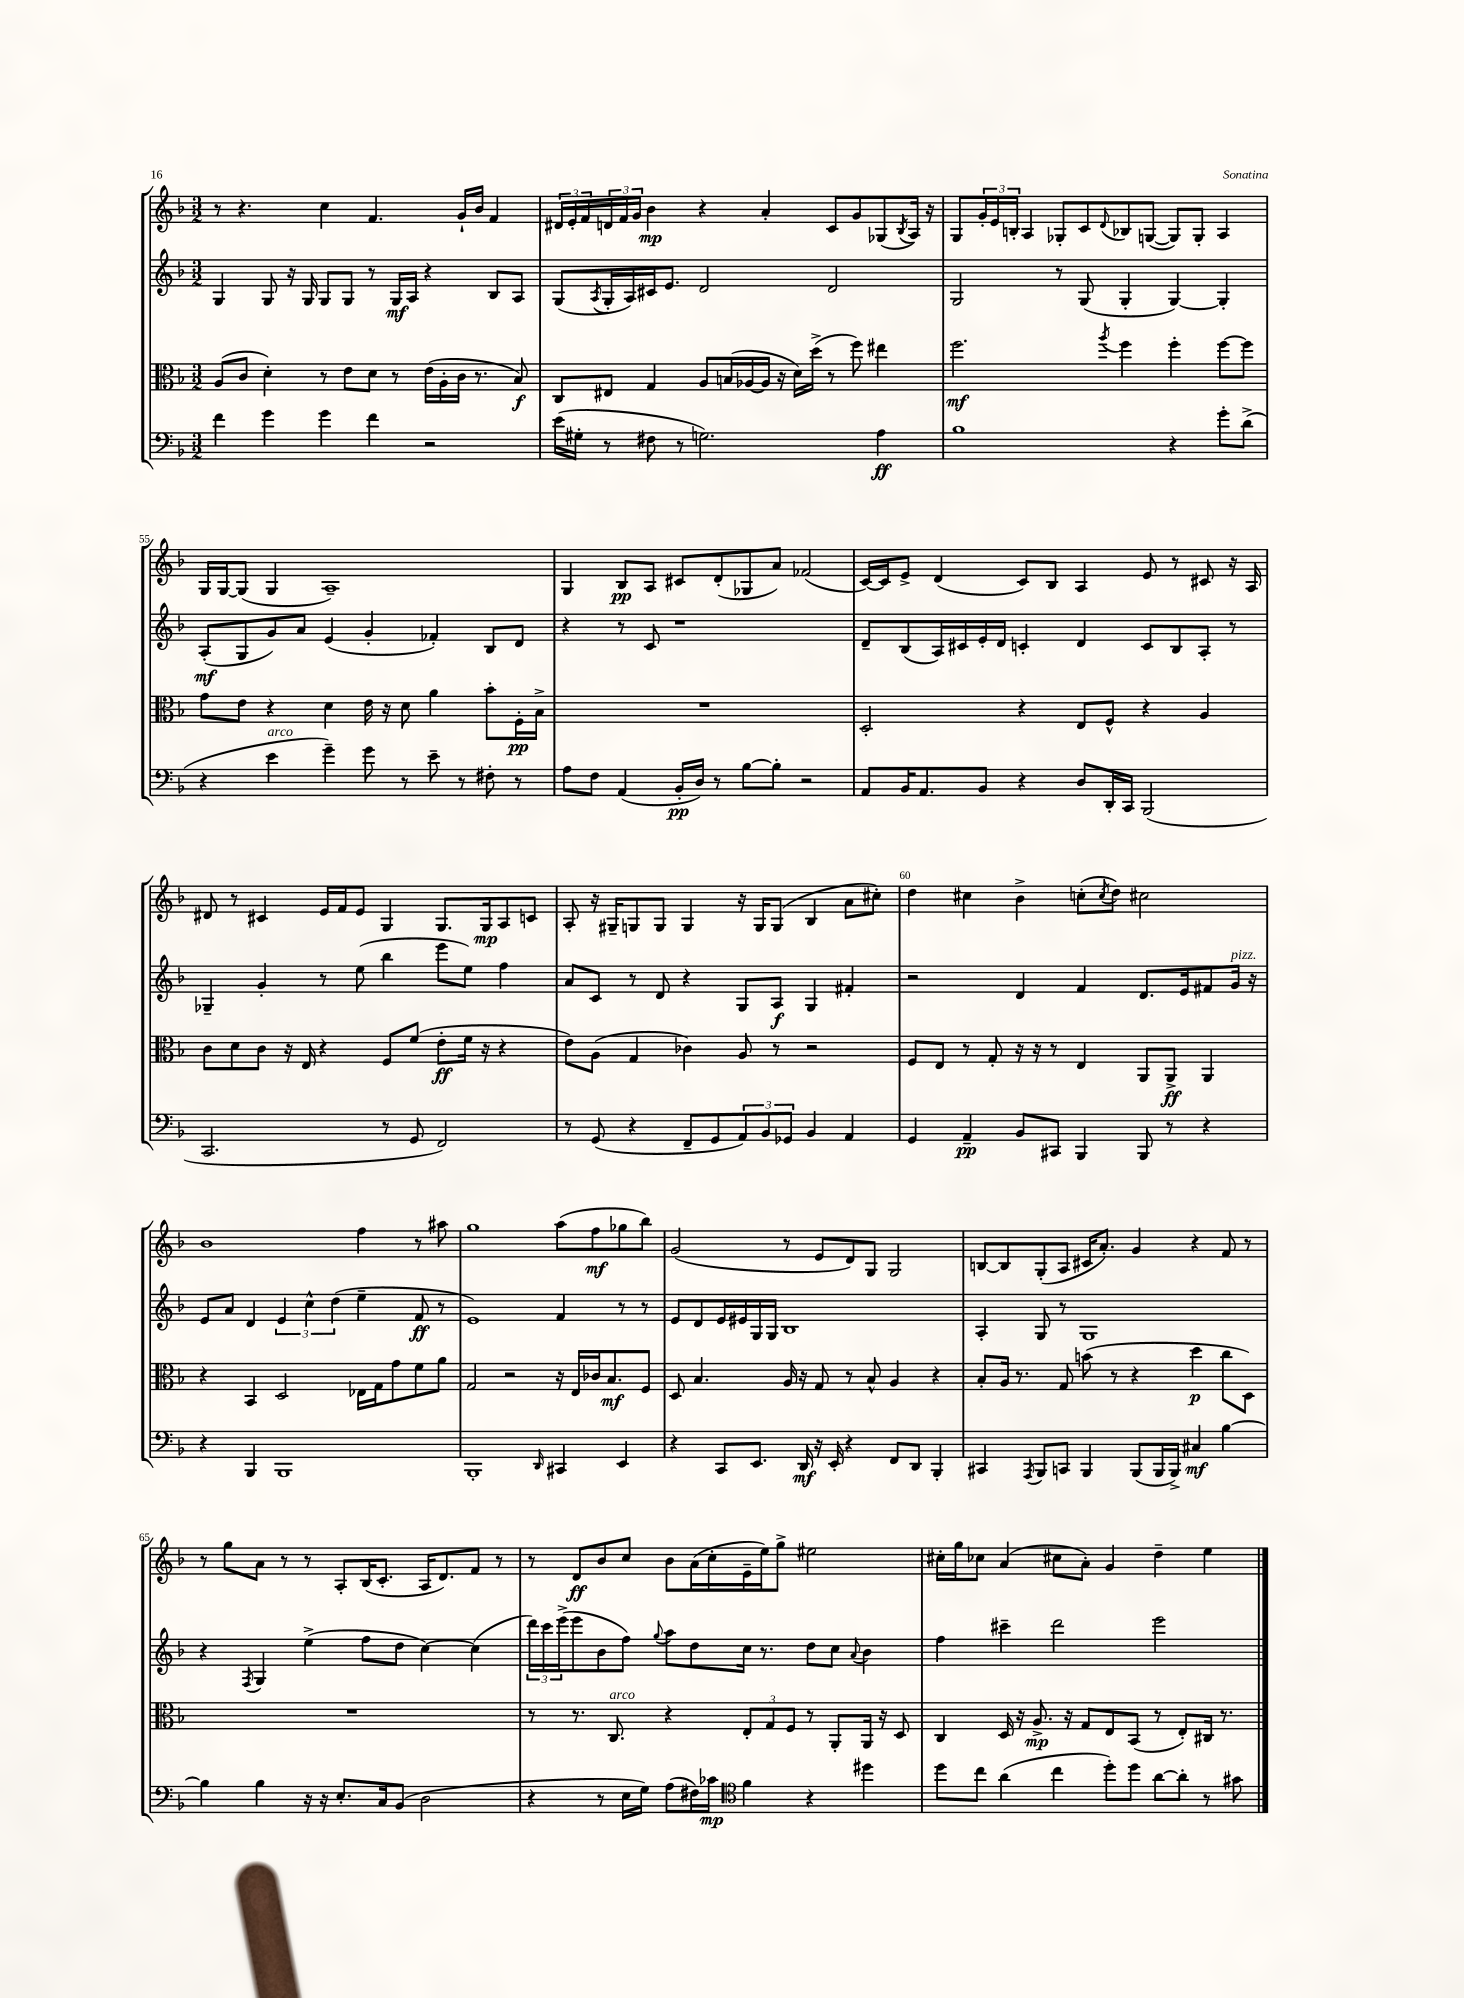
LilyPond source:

<<
\new StaffGroup <<
\new Staff = "s0" {
    \clef treble \key f \major \numericTimeSignature \time 3/2
    r8 r4. c''4 f'4. g'16-! bes'16 f'4 |
    \tuplet 3/2 { dis'16 e'16-. f'16 } \tuplet 3/2 { d'16 f'16 g'16 } bes'4\mp r4 a'4-. c'8 g'8 ges8( \acciaccatura { bes8 } a16) r16 |
    g8 \tuplet 3/2 { g'16-. e'16 b16-. } a4 ges8-. c'8 \appoggiatura { d'8 } bes8 g8~( g8) g8-. a4 |
    g16 g16~ g8( g4 a1--) |
    g4 bes8\pp a8 cis'8 d'8-.( ges8 a'8) fes'2( |
    c'16~) c'16 e'8-> d'4( c'8) bes8 a4 e'8 r8 cis'8 r16 a16 |
    dis'8 r8 cis'4 e'16 f'16 e'8 g4 g8. g16\mp a8 c'8 |
    a8-. r16 gis16-- g8 g8 g4 r16 g16 g8( bes4 a'8 cis''8-.) |
    d''4 cis''4 bes'4-> c''8-.( \acciaccatura { c''8 } d''8) cis''2 |
    bes'1 f''4 r8 ais''8 |
    g''1 a''8( f''8\mf ges''8 bes''8) |
    g'2( r8 e'8 d'8) g8 g2 |
    b8~ b8 g8-.( a8 cis'16 a'8.-.) g'4 r4 f'8 r8 |
    r8 g''8 a'8 r8 r8 a8-. bes16( c'8.-. a16 d'8.) f'8 r8 |
    r8 d'8\ff bes'8 c''8 bes'8 a'16( c''16-. e'16-- e''16) g''8-> eis''2 |
    cis''16-. g''16 ces''8 a'4( cis''8 a'8-.) g'4 d''4-- e''4 \bar "|." |
}
\new Staff = "s1" {
    \clef treble \key f \major \numericTimeSignature \time 3/2
    g4 g8 r16 g16 g8 g8 r8 g16\mf a16 r4 bes8 a8 |
    g8( \acciaccatura { a8 } g16-. a16) cis'16 e'8. d'2 d'2 |
    g2 r8 g8( g4-. g4~) g4-. |
    a8-.\mf( g8 g'8) a'8 e'4( g'4-. fes'4-.) bes8 d'8 |
    r4 r8 c'8 r1 |
    d'8-- bes8( a16) cis'16 e'16-. d'16 c'4-. d'4 c'8 bes8 a8-. r8 |
    ges4-- g'4-. r8 e''8( bes''4 e'''8 e''8) f''4 |
    a'8 c'8 r8 d'8 r4 g8 a8\f g4 fis'4-. |
    r2 d'4 f'4 d'8. e'16 fis'8 g'16^\markup { \italic "pizz." } r16 |
    e'8 a'8 d'4 \tuplet 3/2 { e'4 c''4-^ d''4( } e''4-- f'8\ff r8 |
    e'1) f'4 r8 r8 |
    e'8 d'8 e'16 eis'16 g16 g16 bes1 |
    a4-. g8 r8 g1 |
    r4 \acciaccatura { f8 } g4 e''4->( f''8 d''8 c''4~) c''4( |
    \tuplet 3/2 { d'''16) c'''16 e'''16->( } e'''8 bes'8 f''8) \appoggiatura { g''8 } a''8 d''8 c''16 r8. d''8 c''8 \appoggiatura { a'8 } bes'4 |
    f''4 cis'''4-- d'''2 e'''2 \bar "|." |
}
\new Staff = "s2" {
    \clef alto \key f \major \numericTimeSignature \time 3/2
    a8( c'8 d'4-.) r8 e'8 d'8 r8 e'16( a16-. c'16 r8. bes8\f) |
    c8 eis8 g4 a8 b16( aes16~ aes16 r16 d'16) d''16->( r8 f''8) eis''4 |
    f''2.\mf \acciaccatura { a''8 } f''4 f''4-. f''8~ f''8 |
    g'8 e'8 r4 d'4 e'16 r16 d'8 a'4 bes'8-. f16-.\pp bes16-> |
    R1. |
    d2-. r4 e8 f8-^ r4 a4 |
    c'8 d'8 c'8 r16 e16 r4 f8 f'8( e'8-.\ff f'16 r16 r4 |
    e'8) a8( g4 ces'4) a8 r8 r2 |
    f8 e8 r8 g8-. r16 r16 r8 e4 a,8 a,8->\ff a,4 |
    r4 bes,4 d2 ees16 g16 g'8 f'8 a'8 |
    g2 r2 r16 e16 ces'16 bes8.\mf f8 |
    d8 bes4. a16 r16 g8 r8 bes8-^ a4 r4 |
    bes8-. a16 r8. g8 b'8( r8 r4 d''4\p c''8 d8) |
    R1. |
    r8 r8. c8.^\markup { \italic "arco" } r4 \tuplet 3/2 { e8-. g8 f8 } r8 a,8-. a,16 r16 d8 |
    c4 d16 r16 a8.->\mp r16 g8 e8 bes,8( r8 e8-.) cis16 r8. \bar "|." |
}
\new Staff = "s3" {
    \clef bass \key f \major \numericTimeSignature \time 3/2
    f'4 g'4 g'4 f'4 r2 |
    e'16( gis16-. r8 fis8 r8 g2.) a4\ff |
    bes1 r4 g'8-. d'8->( |
    r4 e'4^\markup { \italic "arco" } g'4--) g'8 r8 e'8-- r8 fis8-. r8 |
    a8 f8 a,4( bes,16-.\pp d16) r8 bes8~ bes8-. r2 |
    a,8 bes,16 a,8. bes,8 r4 d8 d,16-. c,16 bes,,2( |
    c,2. r8 g,8 f,2) |
    r8 g,8( r4 f,8-- g,8 \tuplet 3/2 { a,8) bes,8 ges,8 } bes,4 a,4 |
    g,4 a,4--\pp bes,8 cis,8 bes,,4 bes,,8 r8 r4 |
    r4 bes,,4 bes,,1 |
    bes,,1-. \grace { d,16 } cis,4 e,4 |
    r4 c,8 e,8. d,16\mf r16 e,16-. r4 f,8 d,8 bes,,4-. |
    cis,4 \acciaccatura { a,,8 } bes,,8 c,8 bes,,4 bes,,8( bes,,16 bes,,16->) cis4\mf bes4~ |
    bes4 bes4 r16 r16 e8.-. c16 bes,8( d2 |
    r4 r8 e16 g16) a8( fis16) ces'16\mp \clef tenor f'4 r4 dis''4 |
    d''8 c''8 a'4( c''4 d''8-.) d''8 a'8~ a'8-. r8 gis'8 \bar "|." |
}
>>
>>
\layout { \context { \Score currentBarNumber = #52 \override BarNumber.break-visibility = ##(#f #t #t) barNumberVisibility = #(every-nth-bar-number-visible 5) } }
